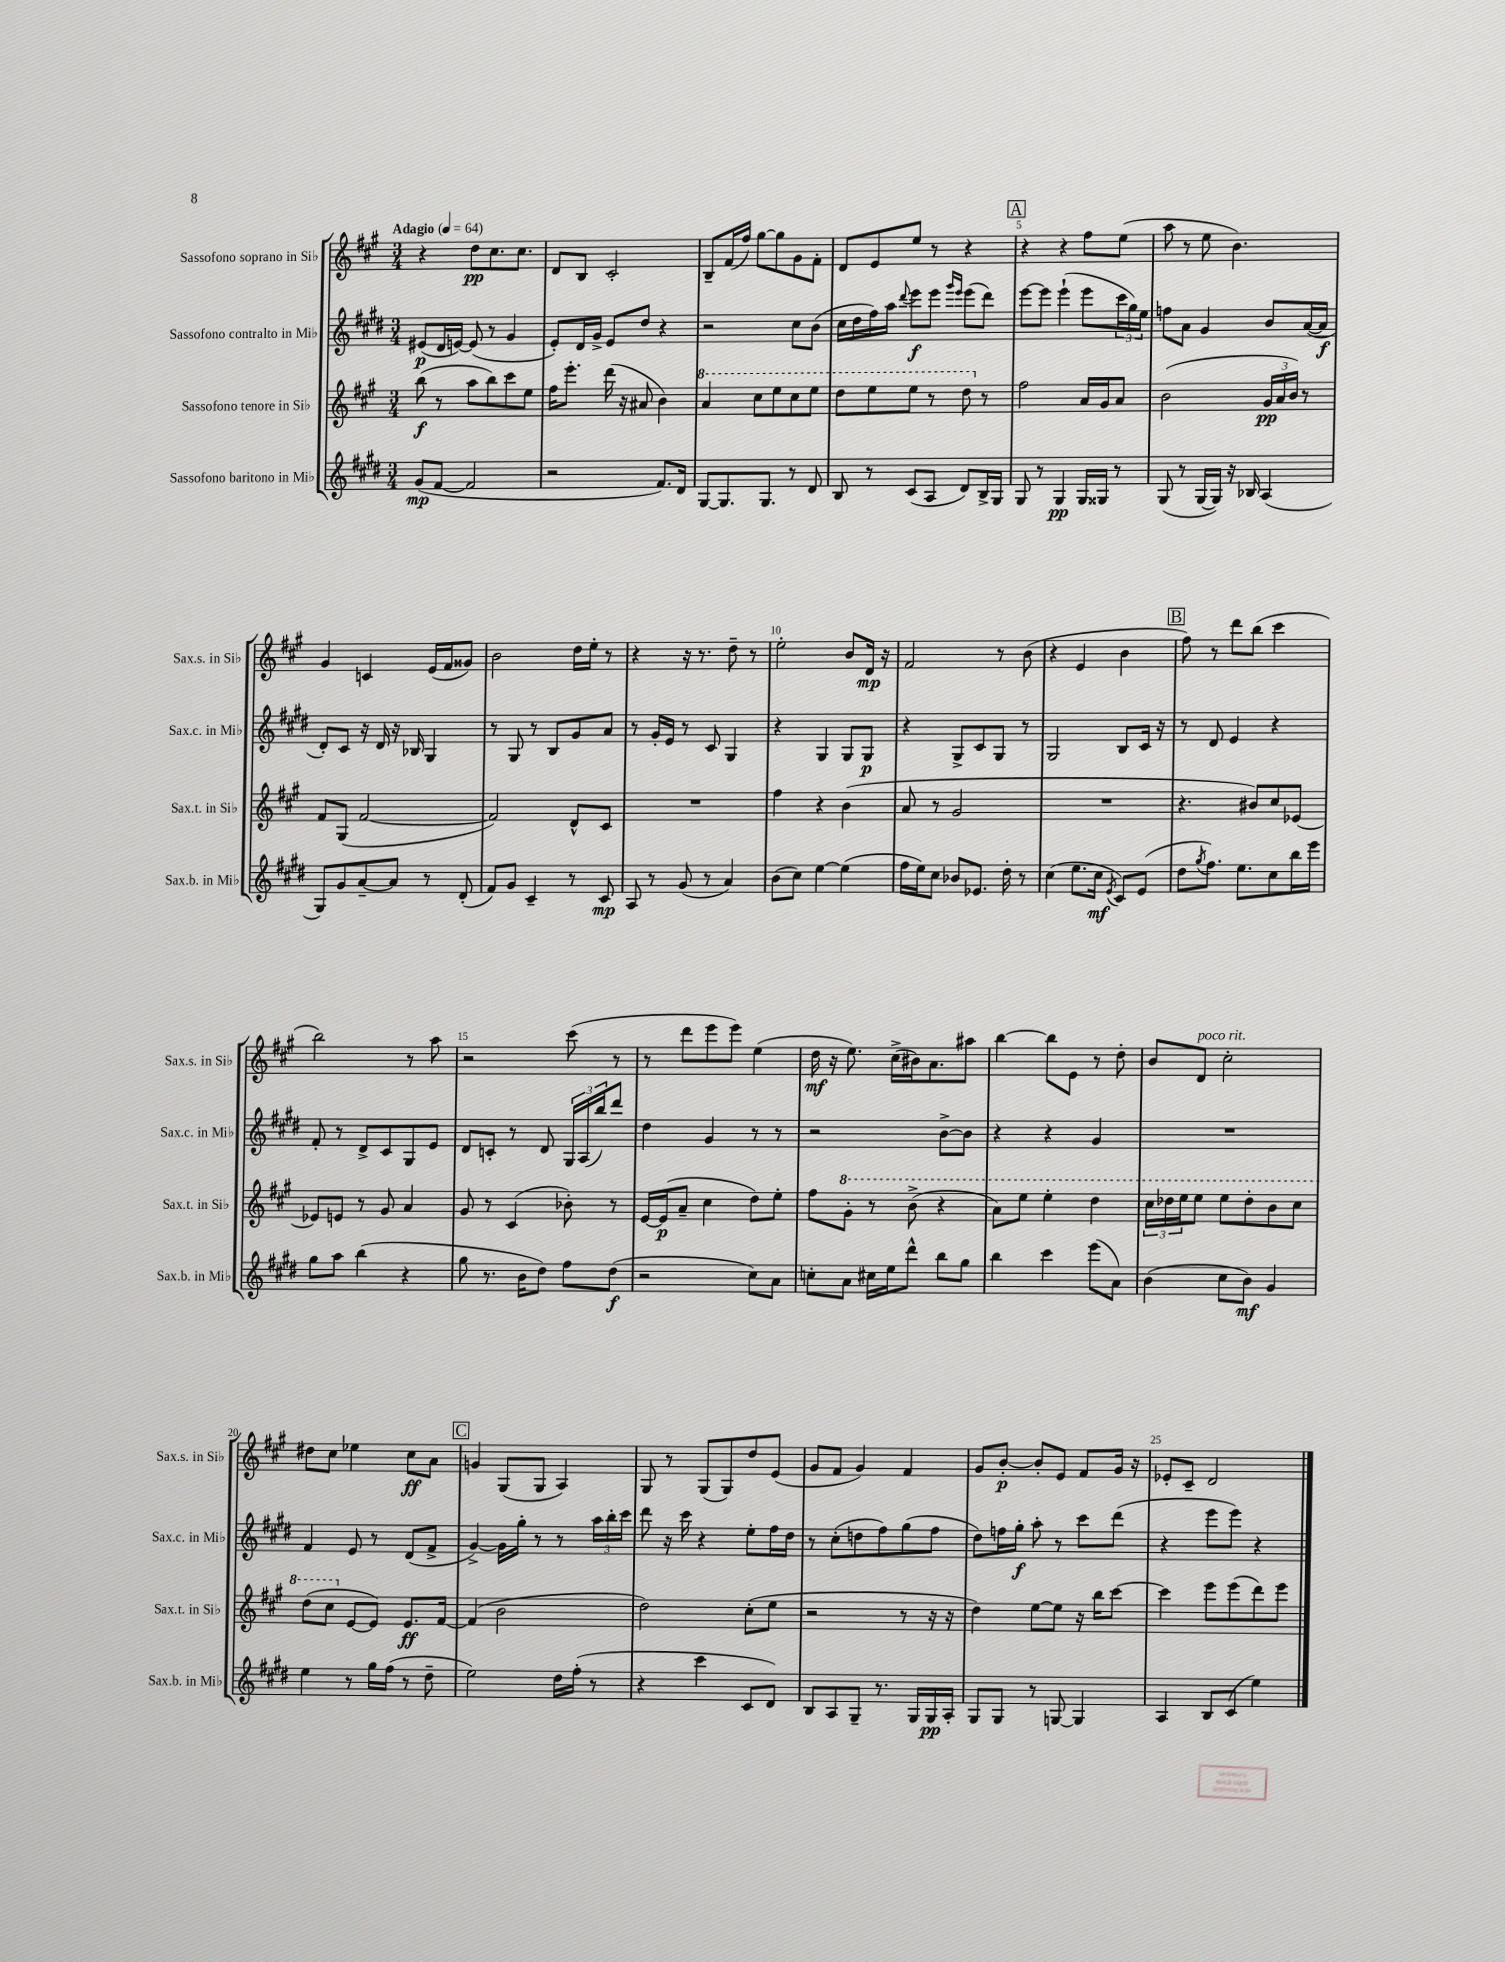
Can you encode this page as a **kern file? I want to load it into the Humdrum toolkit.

**kern	**kern	**kern	**kern
*staff4	*staff3	*staff2	*staff1
*clefG2	*clefG2	*clefG2	*clefG2
*k[f#c#g#d#]	*k[f#c#g#]	*k[f#c#g#d#]	*k[f#c#g#]
*M3/4	*M3/4	*M3/4	*M3/4
*MM64	*MM64	*MM64	*MM64
(8g#/L	(8bb\	(8e#/L	4r
[8f#/J	8r	16d#/L	.
.	.	[16e/JJ)	.
2f#/]	8aa\L	(8e/]	8dd\L
.	8bb\)	8r	8.cc#\
.	8ccc#\	4g#/	.
.	.	.	8.cc#\J
.	8ee\J	.	.
=	=	=	=
2r	16ff#\LK	8e'/L)	8d/L
.	8.eee'\J	.	.
.	.	16d#/L	8B/J
.	.	16g#^/JJ	.
.	(16ddd\	8e/L	2c#'/
.	16r	.	.
.	8a#/	8dd#/J	.
8.f#/L)	4b\)	4r	.
16d#/Jk	.	.	.
=	=	=	=
[8G#/L	4aa/	2r	8B~/L
8.G#/]	.	.	(16f#/L
.	.	.	16ff#/JJ)
.	8ccc#\L	.	[8gg#\L
8.G#/J	.	.	.
.	8eee\	.	8gg#\]
8r	8ccc#\	8cc#\L	8g#\
8d#/	8eee\J	(8b\J	8f#'\J
=	=	=	=
8B/	8ddd\L	16cc#\LL	8d/L
.	.	16dd#\	.
8r	8eee\	16ff#\)	8e/
.	.	16aa\JJ	.
.	.	8qqddd#/	.
(8c#/L	8eee\J	8eee\L	8ee/J
8A/J	8r	8eee\J	8r
.	.	16qqggg#/LL	.
.	.	16qqeee/JJ	.
8d#/L)	8ddd\	(8eee\L	4r
16B^/L	8r	8ddd#\J)	.
16G#/JJ	.	.	.
=	=	=	=
8G#/	2ff#\	[8eee\L	4r
8r	.	8eee\]J	.
4G#/	.	(4eee`\	4r
16G#/LL	16a/LL	8eee\L	8ff#\L
16G##/JJ	16g#/J	.	.
8r	8a/J	24ccc#\L	(8ee\J
.	.	24gg#\)	.
.	.	24ee\JJ	.
=	=	=	=
(8G#/	(2b\	8ff\L	8aa\
8r	.	8a\J	8r
[16G#/LL	.	4g#/	8ee\
16G#/]JJ)	.	.	.
16r	.	.	4.b\)
16B-/	.	.	.
(4A/	24g#/LL	8b/L	.
.	24a/	.	.
.	24b/JJ)	.	.
.	8r	([16a/L	.
.	.	16a/]JJ	.
=	=	=	=
8G#/L)	8f#/L	8d#'/L)	4g#/
8g#/	(8G#/J	8c#/J	.
[8a~/	[2f#/	16r	4c/
.	.	16d#/	.
8a/]J	.	16r	.
.	.	16B-/	.
8r	.	4G#/	(16e/LL
.	.	.	16f#/J
(8d#'/	.	.	8g##/J)
=	=	=	=
8f#/L)	2f#/])	8r	2b\
8g#/J	.	8G#/	.
4c#~/	.	8r	.
.	.	8B/L	.
8r	8d^^/L	8g#/	16dd\LL
.	.	.	16ee'\JJ
8c#/	8c#/J	8a/J	8r
=	=	=	=
8A/	2.r	8r	4r
8r	.	16g#'/LL	.
.	.	16e/JJ	.
(8g#/	.	8r	16r
.	.	.	8.r
8r	.	8c#/	.
4a/)	.	4G#/	8dd~\
.	.	.	8r
=	=	=	=
(8b\L	4ff#\	4r	2ee'\
8cc#\J)	.	.	.
[4ee\	4r	4G#/	.
(4ee\]	(4b\	8G#/L	8b/L
.	.	8G#/J	16d/Jk
.	.	.	16r
=	=	=	=
16ff#\LL	8a/	4r	2f#/
16ee\J)	.	.	.
8cc#\J	8r	.	.
8b-/L	2g#/	8G#^/L	.
8.e-/J	.	8c#/	.
.	.	8G#/J	8r
16dd#'\	.	.	.
8r	.	8r	(8b\
=	=	=	=
(4cc#\	2.r	2G#/	4r
8.ee\L	.	.	4e/
16cc#\Jk	.	.	.
8qe/	.	.	.
8c#/L)	.	8B/L	4b\
(8e/J	.	16c#/Jk	.
.	.	16r	.
=	=	=	=
8dd#\L	4.r	8r	8ff#\)
8qgg#/	.	.	.
8.ff#\J)	.	8d#/	8r
.	.	4e/	8ddd\L
8.ee\L	.	.	.
.	8b#/L)	.	(8bb\J
8cc#\	8cc#/	4r	4ccc#\
16bb\L	[8e-/J	.	.
16eee\JJ	.	.	.
=	=	=	=
8gg#\L	8e-/]L	8f#'/	2bb\)
8aa\J	8e/J	8r	.
(4bb\	8r	8d#^/L	.
.	8g#/	8c#/	.
4r	4a/	8G#/	8r
.	.	8e/J	8aa\
=	=	=	=
8gg#\	8g#/	8d#/L	2r
8.r	8r	8c'/J	.
.	(4c#/	8r	.
16b\LK	.	.	.
8dd#\J)	.	8d#/	.
8ff#\L	8b-'\)	24G#/LL	(8ccc#\
.	.	(24A/	.
.	.	24bb/J)	.
(8dd#\J	8r	8ddd#/J	8r
=	=	=	=
2r	[16e/LL	4dd#\	8r
.	(16e/]J	.	.
.	8a~/J	.	8ddd\L
.	4cc#\	4g#/	8eee\
.	.	.	8eee\J)
8cc#\L)	8dd\L)	8r	(4ee\
8a\J	8ee'\J	8r	.
=	=	=	=
8cc'\L	8ff#\L	2r	16dd\
.	.	.	16r
8a\J	8gg#'\J	.	8.ee\)
16cc#\LL	8r	.	.
16ee\J	.	.	(16cc#^\LL
8ddd#^^\J	(8bb^\	.	16b#\J)
.	.	.	8.a\
8bb\L	4r	[8b^\L	.
8gg#\J	.	8b\]J	8aa#\J
=	=	=	=
4bb\	8aa\L)	4r	[4bb\
.	8eee\J	.	.
4ccc#\	4eee'\	4r	8bb\]L
.	.	.	8e\J
(8eee\L	4ddd\	4g#/	8r
8a\J)	.	.	8dd'\
=	=	=	=
(4b\	24ccc#\LL	2.r	8b/L
.	24ddd-\	.	.
.	24eee\J	.	.
.	8eee\J	.	8d/J
8cc#\L	8eee\L	.	2cc#'\
8b\J)	8ddd-'\	.	.
4g#/	8bb\	.	.
.	8ccc#\J	.	.
=	=	=	=
4ee\	(8ddd\L	4f#/	8dd#\L
.	8ccc#\J	.	8cc#\J
8r	[8e/L	8e/	4ee-\
16gg#\LL	8e/]J)	8r	.
(16ff#\JJ	.	.	.
8r	8.e/L	(8d#/L	8cc#\L
8dd#~\	.	8f#^/J	8a\J
.	[16f#/Jk	.	.
=	=	=	=
2ee\)	(4f#/]	[4g#^/)	4g/
.	2b\	16g#\]LL	(8G#/L
.	.	16gg#'\JJ	.
.	.	8r	8G#/J
16dd#\LL	.	8r	4A/)
(16ff#'\JJ	.	.	.
8r	.	24aa\LL	.
.	.	24bb'\	.
.	.	24ccc#\JJ	.
=	=	=	=
4r	2dd\)	8ddd#\	8G#/
.	.	16r	8r
.	.	16ccc#\	.
4ccc#\	.	4r	(8G#/L
.	.	.	8G#/)
8c#/L	(8cc#'\L	8ee'\L	8dd/
8d#/J)	8ee\J	16ff#\L	(8e/J
.	.	16dd#\JJ	.
=	=	=	=
8B/L	2r	8r	8g#/L
8A/	.	(8cc#'\L	8f#/J
8G#~/J	.	8dd\	4g#/)
8.r	.	8ff#\)	.
.	8r	(8gg#\	4f#/
16G#/LL	.	.	.
16G#/	16r	8ff#\J	.
16A'/JJ	16r	.	.
=	=	=	=
8G#/L	4dd\)	8dd#\L)	8g#/L
8G#/J	.	16ff\L	[8b'/J
.	.	16gg#'\JJ	.
8r	[8ee\L	8aa'\	8b'/]L
[8G/	8ee\]J	8r	8e/J
4G/]	16r	8ccc#\L	8f#/L
.	16bb\LK	.	.
.	[8ccc#\J	(8ddd#\J	16g#/Jk
.	.	.	16r
=	=	=	=
4A/	4ccc#\]	4r	8e-'/L
.	.	.	8c#~/J
8B/L	8eee\L	8eee\L	2d/
(8c#/J	(8eee\	8eee\J)	.
4ee\)	8ddd\)	4r	.
.	8eee\J	.	.
==	==	==	==
*-	*-	*-	*-
